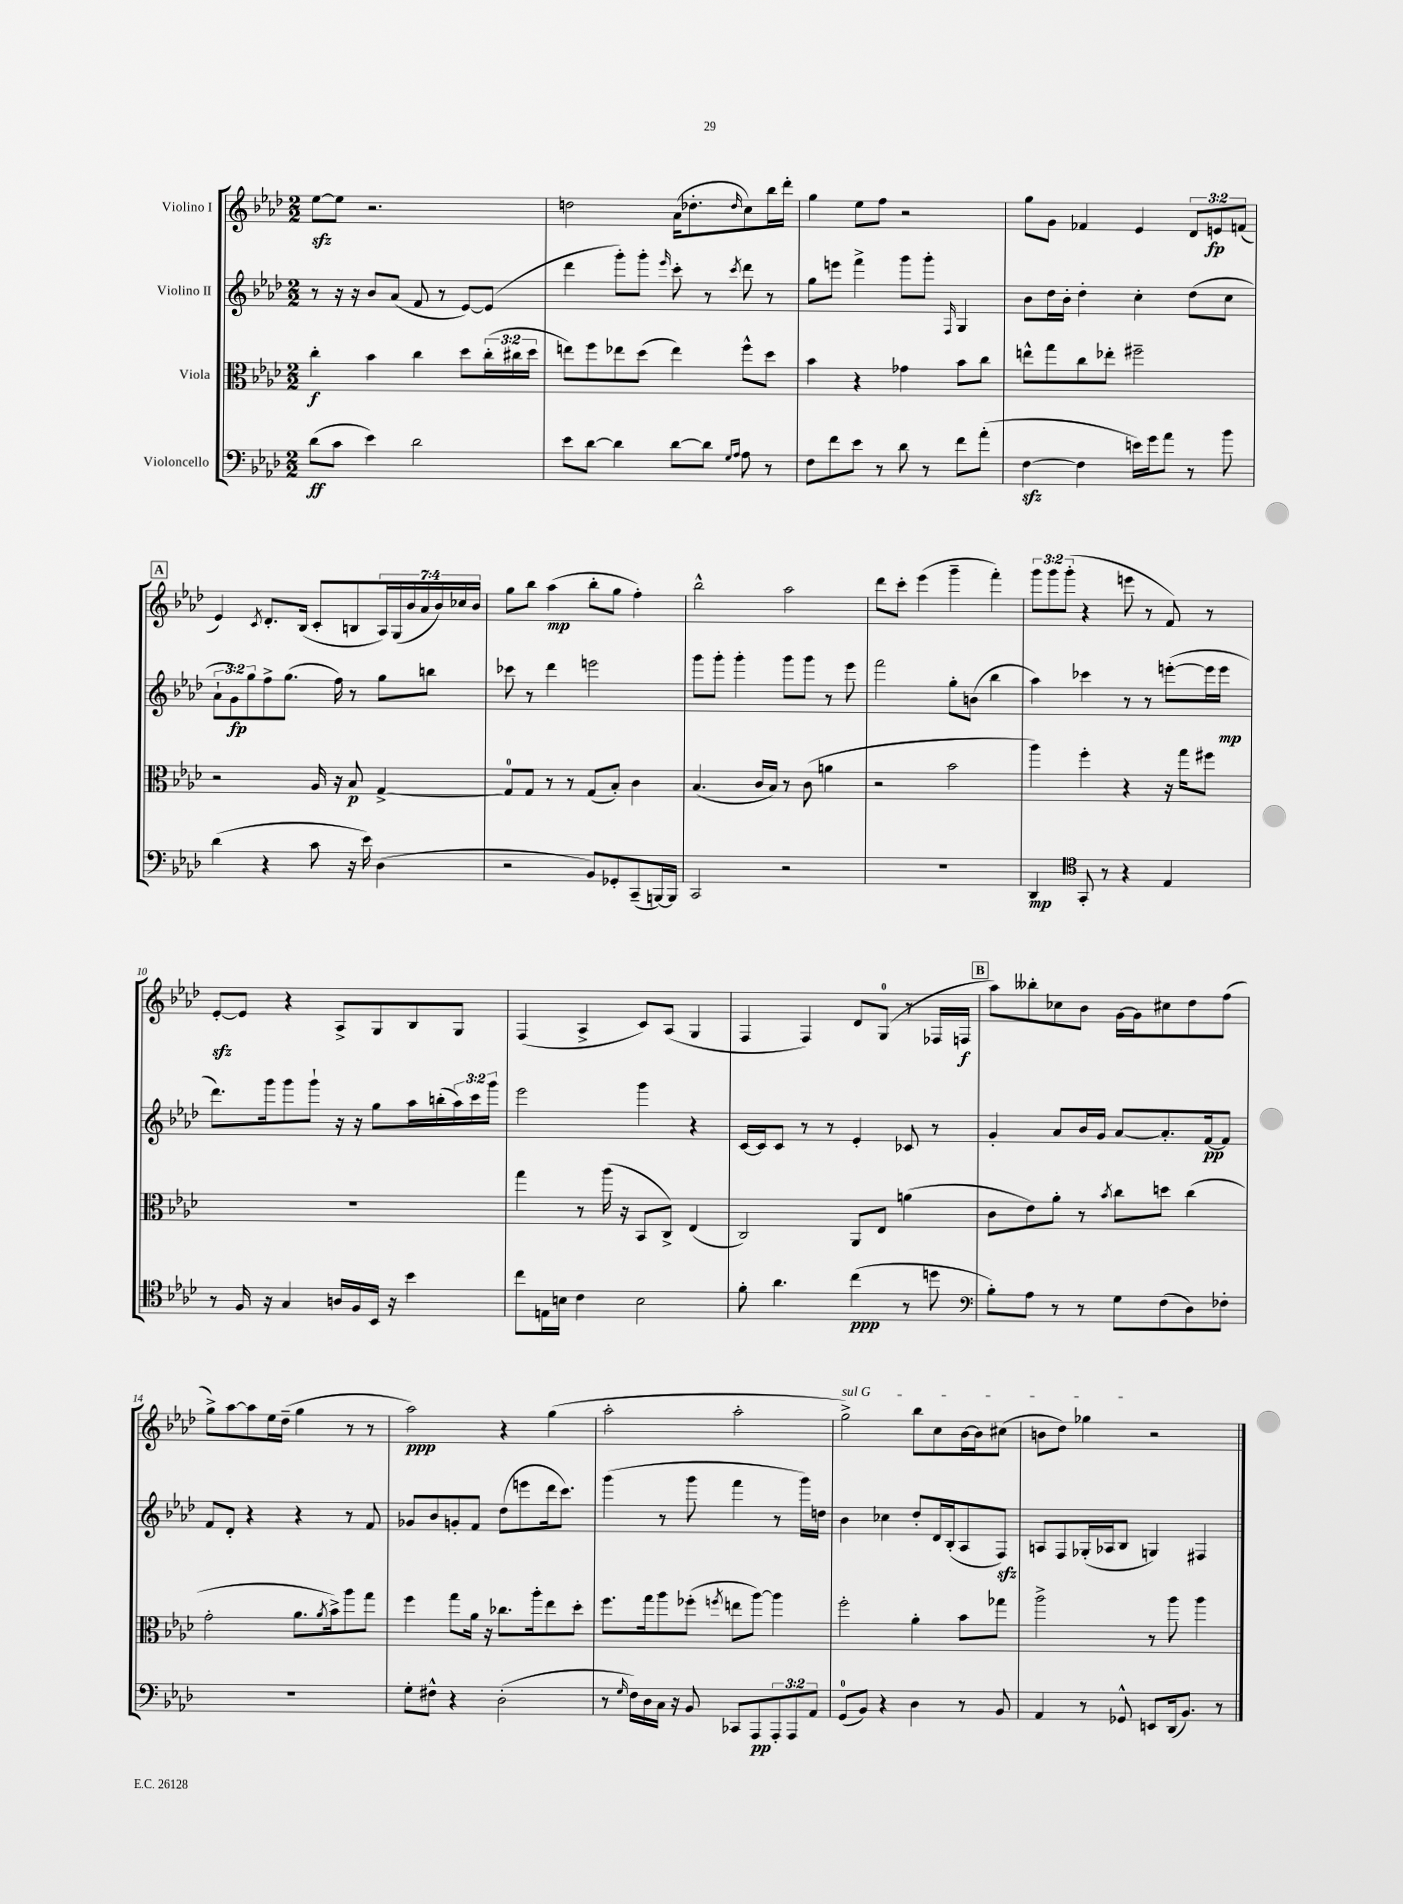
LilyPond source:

<<
\new StaffGroup <<
\new Staff = "s0" \with { instrumentName = "Violino I" } {
    \clef treble \key aes \major \numericTimeSignature \time 2/2 \override Staff.TupletNumber.text = #tuplet-number::calc-fraction-text
    ees''8~\sfz ees''8 r2. |
    d''2 aes'16( des''8.-. \grace { des''16 } c''8) bes''16 des'''16-. |
    g''4 ees''8 f''8 r2 |
    g''8 g'8 fes'4 ees'4 \tuplet 3/2 { des'8 e'8\fp f'8( } |
    \mark \markup { \box "A" } ees'4) \acciaccatura { c'8 } des'8.-. bes16( c'8-. b8 \tuplet 7/4 { aes16) g16( bes'16 aes'16 bes'16) ces''16 bes'16 } |
    g''8 bes''8 aes''4\mp( bes''8-. g''8 f''4-.) |
    bes''2-^ aes''2 |
    des'''8 c'''8-. ees'''4( g'''4-- f'''4-.) |
    \tuplet 3/2 { g'''8 g'''8 g'''8-.( } r4 e'''8 r8 f'8) r8 |
    ees'8~-.\sfz ees'8 r4 aes8-> g8 bes8 g8 |
    f4( aes4-> c'8) aes8( g4 |
    f4 f4) des'8 g8-0( r8 fes16 f16\f |
    \mark \markup { \box "B" } aes''8) beses''8-. ces''8 bes'8 g'16~ g'16 cis''8 des''8 f''8( |
    g''8->) aes''8~ aes''8 ees''16 des''16--( g''4 r8 r8 |
    aes''2\ppp) r4 g''4( |
    aes''2-. aes''2-. |
    \once \override TextSpanner.bound-details.left.text = \markup { \italic "sul G" } g''2->\startTextSpan) bes''8 c''8 bes'16~ bes'16 cis''8( |
    b'8 des''8) ges''4\stopTextSpan r2 \bar "|." |
}
\new Staff = "s1" \with { instrumentName = "Violino II" } {
    \clef treble \key aes \major \numericTimeSignature \time 2/2 \override Staff.TupletNumber.text = #tuplet-number::calc-fraction-text
    r8 r16 r16 bes'8 aes'8( f'8 r8 ees'8~) ees'8( |
    des'''4 g'''8-.) g'''8-. \grace { ees'''16 } c'''8-. r8 \acciaccatura { c'''8 } des'''8 r8 |
    g''8 e'''8 f'''4-> g'''8 g'''8-. \grace { f16 } g4 |
    bes'8 des''16 bes'16-. des''4-. c''4-. des''8( c''8 |
    \mark \markup { \box "A" } \tuplet 3/2 { aes'8-! g'8\fp) g''8 } f''8-> g''8.( f''16) r8 g''8 b''8 |
    ces'''8 r8 des'''4 e'''2 |
    g'''8 g'''8-. g'''4-. g'''8 g'''8 r8 ees'''8 |
    f'''2 g''8-. b'8( bes''4 |
    aes''4) ces'''4 r8 r8 e'''8~-.( e'''16 e'''16\mp |
    des'''8.) g'''16 g'''8 g'''8-! r16 r16 g''8 aes''16 b''16-.( \tuplet 3/2 { aes''16) c'''16 g'''16 } |
    ees'''2 g'''4 r4 |
    c'16~ c'16 c'8 r8 r8 ees'4-. ces'8 r8 |
    \mark \markup { \box "B" } g'4-. aes'8 bes'16 g'16 aes'8~ aes'8.-. f'16~\pp f'8 |
    f'8 des'8-. r4 r4 r8 f'8 |
    ges'8 bes'8 g'8-. f'8 des''8( e'''8 des'''16 c'''8.) |
    g'''4( r8 g'''8 f'''4 r8 g'''16) d''16 |
    bes'4 ces''4 des''8-. des'16 bes16-.( aes8 f8\sfz) |
    a8 f8 ges16-.( aes16 bes8 g4) fis4 \bar "|." |
}
\new Staff = "s2" \with { instrumentName = "Viola" } {
    \clef alto \key aes \major \numericTimeSignature \time 2/2 \override Staff.TupletNumber.text = #tuplet-number::calc-fraction-text
    c''4-.\f bes'4 c''4 des''8 \tuplet 3/2 { c''16-.( cis''16 des''16 } |
    e''8) f''8 ees''8 des''8( ees''4) f''8-^ des''8 |
    bes'4 r4 ges'4 bes'8 c''8 |
    e''8-^ g''8 c''8 ees''8-. fis''2-- |
    \mark \markup { \box "A" } r2 aes16 r16 bes8\p g4~-> |
    g8-0 g8 r8 r8 g8( bes8-.) c'4 |
    bes4.( c'16 bes16) r8 c'8( a'4 |
    r2 bes'2 |
    aes''4) f''4-. r4 r16 g''16 fis''8 |
    R1 |
    g''4 r8 aes''16( r16 bes,8 c8->) ees4( |
    c2) aes,8 ees8 a'4( |
    \mark \markup { \box "B" } c'8 ees'8) aes'8-. r8 \acciaccatura { bes'8 } c''8 d''8 c''4( |
    g'2-. aes'8. \acciaccatura { aes'8 } bes'16->) aes''8 g''8 |
    f''4 g''8 aes'16 r16 ces''8. aes''16-. ees''8 des''8-. |
    f''8. g''16 aes''8 fes''8-.( \acciaccatura { f''8 } e''8 aes''8~) aes''4 |
    f''2-. aes'4-. bes'8 ges''8 |
    aes''2-> r8 aes''8 aes''4 \bar "|." |
}
\new Staff = "s3" \with { instrumentName = "Violoncello" } {
    \clef bass \key aes \major \numericTimeSignature \time 2/2 \override Staff.TupletNumber.text = #tuplet-number::calc-fraction-text
    des'8\ff( c'8 ees'4) des'2 |
    ees'8 des'8~ des'4 des'8~ des'8 \grace { g16 aes16 } aes8 r8 |
    f8 f'8 ees'8 r8 des'8 r8 f'8 aes'8-.( |
    f4~\sfz f4 e'16) g'16 aes'8 r8 bes'8 |
    \mark \markup { \box "A" } des'4( r4 c'8 r16 ees'16) des4( |
    r2 bes,8) ges,8-. c,8--( b,,16~) b,,16 |
    c,2 r2 |
    R1 |
    des,4\mp \clef tenor g,8-. r8 r4 ees4 |
    r8 f16 r16 g4 a16 f16 bes,16 r16 bes'4 |
    c''8 e16 b16 c'4 b2 |
    f'8-. aes'4. c''4\ppp( r8 d''8 |
    \mark \markup { \box "B" } \clef bass bes8-.) aes8 r8 r8 g8 f8( des8) fes8-. |
    R1 |
    g8-. fis8-^ r4 des2-.( |
    r8 \grace { g16 } f16) des16 c16 r16 bes,8 ces,8 aes,,8\pp \tuplet 3/2 { aes,,8-. aes,,8 aes,8 } |
    g,8-0( bes,8) r4 des4 r8 bes,8 |
    aes,4 r8 ges,8-^ e,8 des,16( bes,8.) r8 \bar "|." |
}
>>
>>
